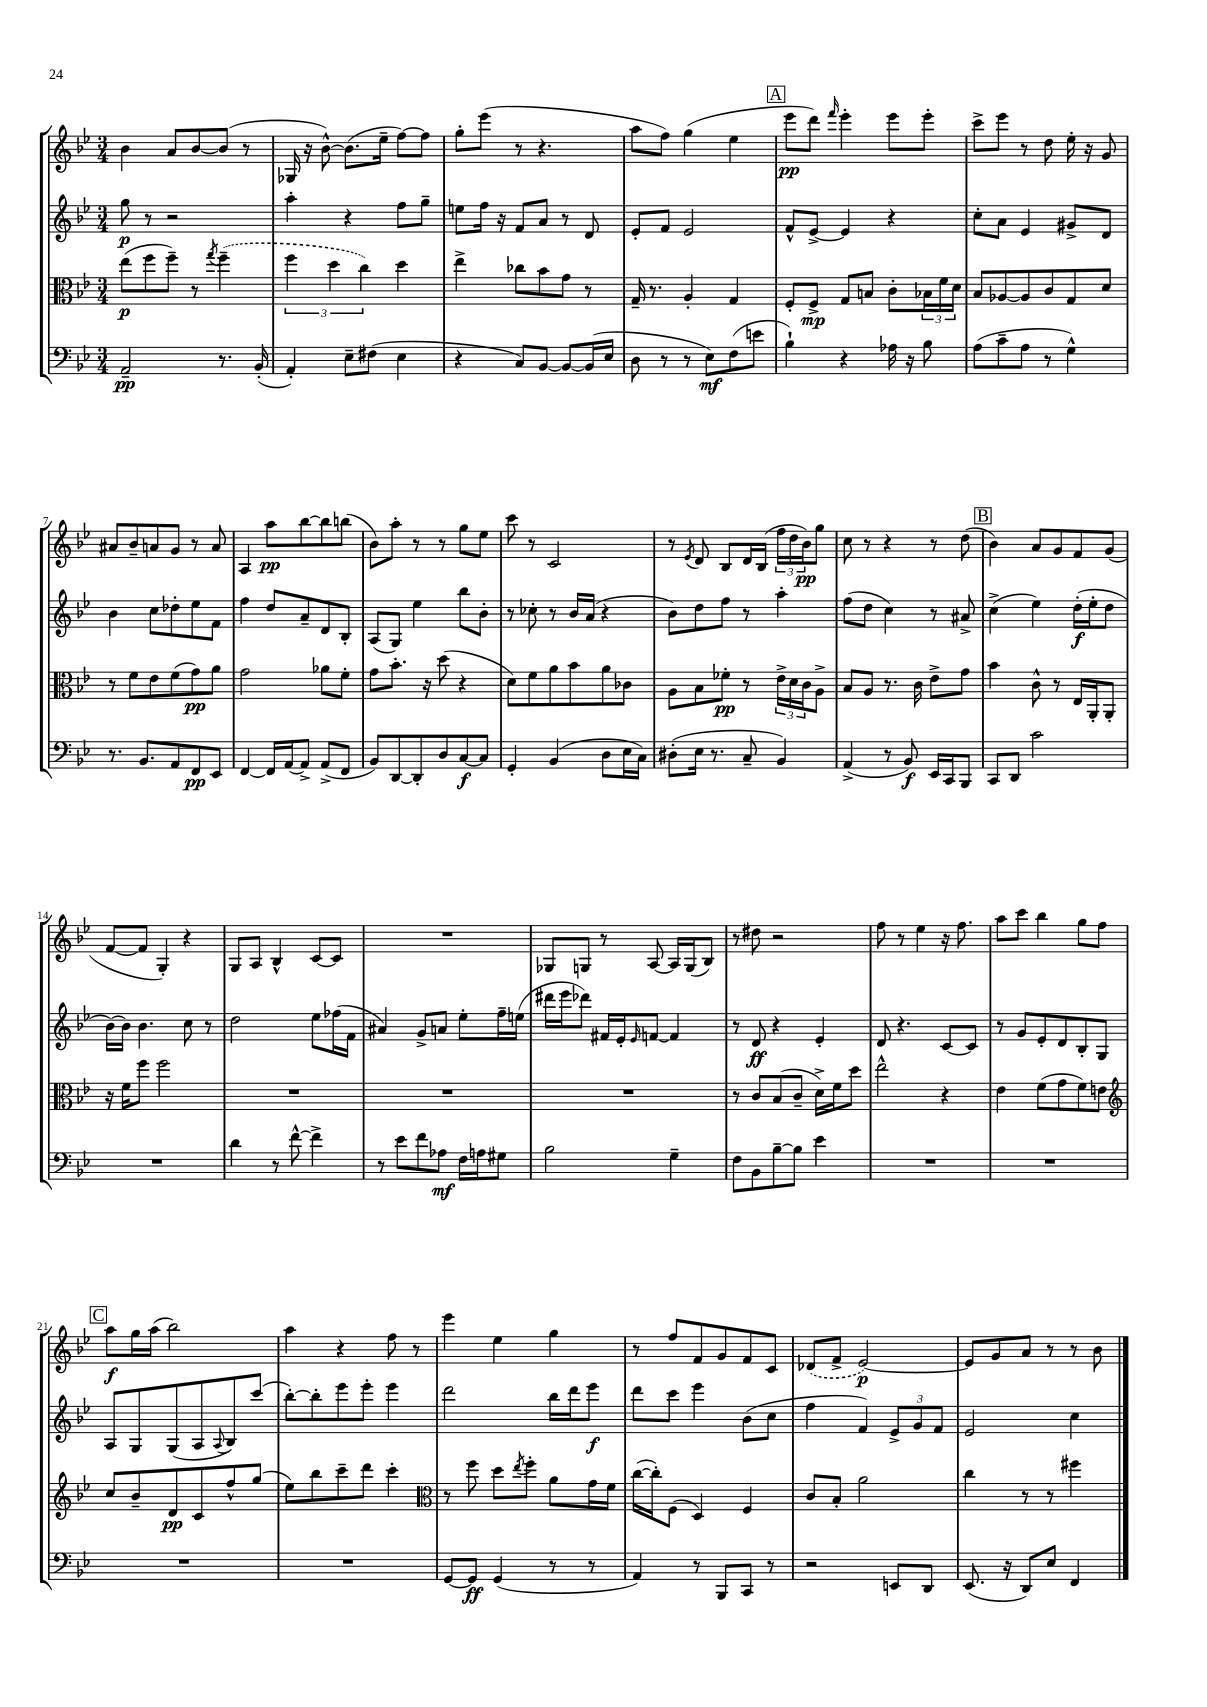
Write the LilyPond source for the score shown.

<<
\new StaffGroup <<
\new Staff = "s0" {
    \clef treble \key bes \major \numericTimeSignature \time 3/4
    bes'4 a'8 bes'8~ bes'8( r8 |
    ges16 r16 bes'8~-^) bes'8.( ees''16-- f''8~) f''8 |
    g''8-. ees'''8( r8 r4. |
    a''8 f''8) g''4( ees''4 |
    \mark \markup { \box "A" } ees'''8\pp d'''8) \grace { f'''16 } ees'''4-. ees'''8 ees'''8-. |
    c'''8-> ees'''8 r8 d''8 ees''16-. r16 g'8 |
    ais'8 bes'8-- a'8 g'8 r8 a'8 |
    a4 a''8\pp bes''8~ bes''8 b''8( |
    bes'8) a''8-. r8 r8 g''8 ees''8 |
    c'''8 r8 c'2 |
    r8 \acciaccatura { ees'8 } d'8 bes8 d'16 bes16( \tuplet 3/2 { f''16 d''16 bes'16\pp) } g''8 |
    c''8 r8 r4 r8 d''8( |
    \mark \markup { \box "B" } bes'4) a'8 g'8 f'8 g'8( |
    f'8~ f'8 g4-.) r4 |
    g8 a8 bes4-^ c'8~ c'8 |
    R2. |
    ges8 g8 r8 a8~ a16 g16( bes8) |
    r8 dis''8 r2 |
    f''8 r8 ees''4 r16 f''8. |
    a''8 c'''8 bes''4 g''8 f''8 |
    \mark \markup { \box "C" } a''8\f g''16 a''16( bes''2) |
    a''4 r4 f''8 r8 |
    ees'''4 ees''4 g''4 |
    r8 f''8 f'8 g'8 f'8 c'8 |
    \once \slurDashed des'8( f'8-> ees'2~\p) |
    ees'8 g'8 a'8 r8 r8 bes'8 \bar "|." |
}
\new Staff = "s1" {
    \clef treble \key bes \major \numericTimeSignature \time 3/4
    g''8\p r8 r2 |
    a''4-. r4 f''8 g''8-- |
    e''8 f''16 r16 f'8 a'8 r8 d'8 |
    ees'8-. f'8 ees'2 |
    \mark \markup { \box "A" } f'8-^ ees'8~-> ees'4 r4 |
    c''8-. a'8 ees'4 gis'8-> d'8 |
    bes'4 c''8 des''8-. ees''8 f'8 |
    f''4 d''8 a'8-- d'8 bes8-. |
    a8( g8) ees''4 bes''8 bes'8-. |
    r8 ces''8-. r8 bes'16 a'16( r4 |
    bes'8) d''8 f''8 r8 a''4-. |
    f''8( d''8 c''4) r8 ais'8-> |
    \mark \markup { \box "B" } c''4->( ees''4) d''16-.\f( ees''16-. d''8 |
    bes'16~) bes'16 bes'4. c''8 r8 |
    d''2 ees''8 fes''16( f'16 |
    ais'4) g'8-> a'8 ees''8-. f''16-- e''16( |
    dis'''16 ees'''16 des'''8) fis'16 ees'16-. \grace { ees'16 } f'8~ f'4 |
    r8 d'8\ff r4 ees'4-. |
    d'8 r4. c'8~ c'8 |
    r8 g'8 ees'8-. d'8 bes8-. g8 |
    \mark \markup { \box "C" } a8 g8 g8( a8 \appoggiatura { a8 } bes8) c'''8( |
    bes''8~-.) bes''8-. ees'''8 ees'''8-. ees'''4 |
    d'''2 bes''16 d'''16 ees'''8\f |
    d'''8 c'''8 ees'''4 bes'8( c''8 |
    f''4 f'4) \tuplet 3/2 { ees'8-> g'8 f'8 } |
    ees'2 c''4 \bar "|." |
}
\new Staff = "s2" {
    \clef alto \key bes \major \numericTimeSignature \time 3/4
    ees''8\p( f''8 f''8--) r8 \acciaccatura { g''8 } \once \slurDashed f''4--( |
    \tuplet 3/2 { f''4 d''4 c''4) } d''4 |
    ees''4-> ces''8 bes'8 g'8 r8 |
    g16-- r8. a4-. g4 |
    \mark \markup { \box "A" } f8-. f8->\mp g8 b8 c'8-. \tuplet 3/2 { bes16 f'16 d'16 } |
    bes8 aes8~ aes8 c'8 g8 d'8 |
    r8 f'8 ees'8 f'8( g'8\pp) a'8 |
    g'2 aes'8 f'8-. |
    g'8 bes'8.-. r16 d''8( r4 |
    d'8) f'8 a'8 bes'8 a'8 ces'8 |
    a8 bes8 fes'8-.\pp r8 \tuplet 3/2 { ees'16-> d'16 c'16 } a8-> |
    bes8 a8 r8. c'16 ees'8-> g'8 |
    \mark \markup { \box "B" } bes'4 c'8-^ r8 ees16 a,16-. a,8-. |
    r16 f'16 f''8 f''2 |
    R2. |
    R2. |
    R2. |
    r8 c'8 bes8( c'8-- d'16->) f'16 d''8 |
    ees''2-^ r4 |
    ees'4 f'8( g'8 f'8) e'8 |
    \mark \markup { \box "C" } \clef treble c''8 bes'8-- d'8\pp c'8 f''8-^ g''8( |
    ees''8) bes''8 c'''8-- d'''8 c'''4-. |
    \clef alto r8 f''8 d''8 \acciaccatura { ees''8 } f''8-. a'8 g'16 f'16 |
    c''16~( c''16-.) f8( d4) f4 |
    c'8 bes8-. a'2 |
    c''4 r8 r8 fis''4 \bar "|." |
}
\new Staff = "s3" {
    \clef bass \key bes \major \numericTimeSignature \time 3/4
    a,2--\pp r8. bes,16-.( |
    a,4-.) ees8-- fis8( ees4 |
    r4 c8) bes,8~ bes,8~ bes,16( ees16 |
    d8 r8 r8 ees8\mf) f8( e'8 |
    \mark \markup { \box "A" } bes4-!) r4 aes16 r16 bes8 |
    a8( c'8-- a8 r8 g4-^) |
    r8. bes,8. a,8 f,8\pp ees,8 |
    f,4~ f,16 a,16~ a,8-> a,8->( f,8 |
    bes,8) d,8~ d,8-. d8 c8~\f c8 |
    g,4-. bes,4( d8 ees16 c16) |
    dis8-.( ees16 r8. c8-- bes,4) |
    a,4->( r8 bes,8\f) ees,16 c,16 bes,,8 |
    \mark \markup { \box "B" } c,8 d,8 c'2 |
    R2. |
    d'4 r8 f'8~-^ f'4-> |
    r8 ees'8 f'8 aes8\mf f16 a16 gis8 |
    bes2 g4-- |
    f8 bes,8 bes8~-- bes8 ees'4 |
    R2. |
    R2. |
    \mark \markup { \box "C" } R2. |
    R2. |
    g,8~ g,8\ff g,4( r8 r8 |
    a,4) r8 bes,,8 c,8 r8 |
    r2 e,8 d,8 |
    ees,8.( r16 d,8) ees8 f,4 \bar "|." |
}
>>
>>
